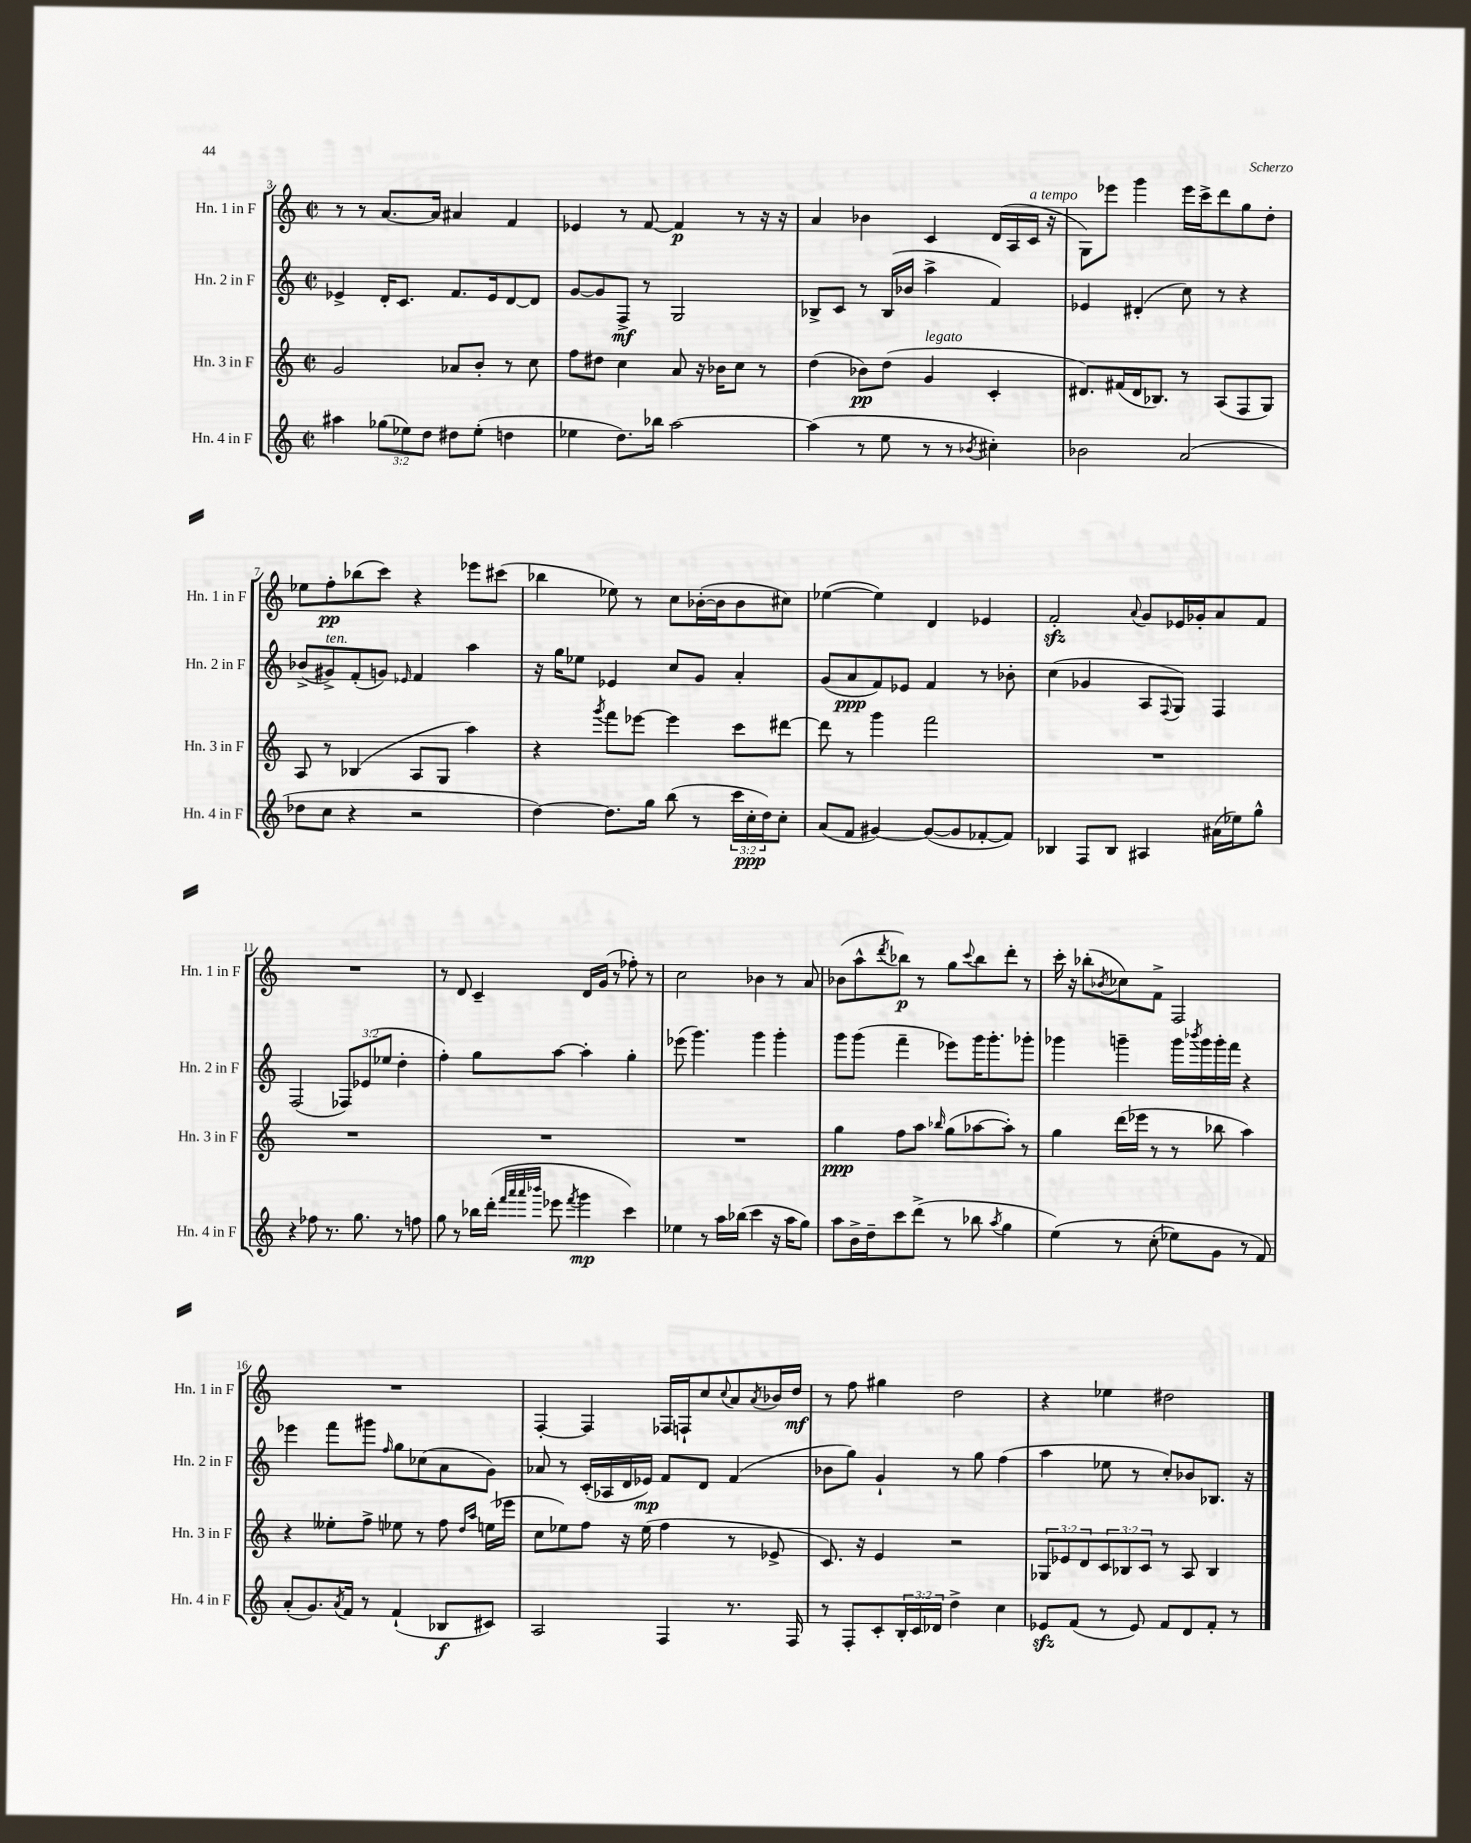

**kern	**dynam	**kern	**dynam	**kern	**dynam	**kern	**dynam
*part4	*part4	*part3	*part3	*part2	*part2	*part1	*part1
*staff4	*staff4	*staff3	*staff3	*staff2	*staff2	*staff1	*staff1
*I"Hn. 4 in F	*	*I"Hn. 3 in F	*	*I"Hn. 2 in F	*	*I"Hn. 1 in F	*
*I'Hn. 4 in F	*	*I'Hn. 3 in F	*	*I'Hn. 2 in F	*	*I'Hn. 1 in F	*
*clefG2	*	*clefG2	*	*clefG2	*	*clefG2	*
*k[]	*	*k[]	*	*k[]	*	*k[]	*
*M2/2	*	*M2/2	*	*M2/2	*	*M2/2	*
*met(c|)	*	*met(c|)	*	*met(c|)	*	*met(c|)	*
=3	=3	=3	=3	=3	=3	=3	=3
4aa#X\	.	2g/	.	4e-X^/	.	8r	.
.	.	.	.	.	.	8r	.
(12gg-X\L	.	.	.	16d'/KL	.	[8.a/L	.
.	.	.	.	8.c/J	.	.	.
12ee-X\)	.	.	.	.	.	.	.
12dd\J	.	.	.	.	.	.	.
.	.	.	.	.	.	16a/Jk]	.
8dd#X\L	.	8a-X/L	.	8.f/L	.	4a#X/	.
(8ee-'\J	.	8b'/J	.	.	.	.	.
.	.	.	.	16e-/k	.	.	.
4ddn\	.	8r	.	[8d/	.	4f/	.
.	.	8cc\	.	8d/J]	.	.	.
=4	=4	=4	=4	=4	=4	=4	=4
4ee-X\	.	8ff\L	.	[8g/L	.	4e-X/	.
.	.	8dd#X\J	.	8g/]	.	.	.
8.dd\L)	.	4cc\	.	8F^/J	mf	8r	.
.	.	.	.	8r	.	[8f/	.
16bb-X\Jk	.	.	.	.	.	.	.
[2aa\	.	8a/	.	2G/	.	4f/]	p
.	.	16r	.	.	.	.	.
.	.	16b-X\KL	.	.	.	.	.
.	.	8cc\J	.	.	.	8r	.
.	.	8r	.	.	.	16r	.
.	.	.	.	.	.	16r	.
=5	=5	=5	=5	=5	=5	=5	=5
(4aa\]	.	(4dd\	.	8B-X^/L	.	4a/	.
.	.	.	.	8c/J	.	.	.
8r	.	8b-X\L)	pp	8r	.	4b-X\	.
8ee\	.	(8dd\J	.	(16B-/LL	.	.	.
.	.	.	.	16b-X/JJ	.	.	.
!	!	!LO:TX:a:i:t=legato	!	!	!	!	!
8r	.	4g/	.	4aa^\	.	4c/	.
8r	.	.	.	.	.	.	.
8qb-X/	.	.	.	.	.	.	.
4cc#X'\)	.	4c'/	.	4f/)	.	(16d/LL	.
.	.	.	.	.	.	16A/	.
!	!	!	!	!	!	!LO:TX:a:i:t=a tempo	!
.	.	.	.	.	.	16c/JJ	.
.	.	.	.	.	.	16r	.
=6	=6	=6	=6	=6	=6	=6	=6
2b-X\	.	8.d#X/L)	.	4e-X/	.	8G\L)	.
.	.	.	.	.	.	8eee-X\J	.
.	.	(16f#X/L	.	.	.	.	.
.	.	16d#/J	.	(4d#X'/	.	4ggg\	.
.	.	8.B-X/J)	.	.	.	.	.
(2a/	.	8r	.	8cc\)	.	16eee-\LL	.
.	.	.	.	.	.	16ccc^\J	.
.	.	(8A/L	.	8r	.	8ddd\	.
.	.	8F/	.	4r	.	8gg\	.
.	.	8G/J)	.	.	.	8dd'\J	.
!!LO:LB:g=z
=7	=7	=7	=7	=7	=7	=7	=7
8dd-X\L	.	8A/	.	(8b-X^/L	.	8ee-X\L	.
!	!	!	!	!LO:TX:a:i:t=ten.	!	!	!
8cc\J	.	8r	.	8g#X^/)	.	8ff'\	pp
4r	.	(4B-X/	.	(8f'/	.	(8bb-X\	.
.	.	.	.	8gn/J)	.	8ccc\J)	.
.	.	.	.	16qqe-X/	.	.	.
2r	.	8A/L	.	4f/	.	4r	.
.	.	8G/J	.	.	.	.	.
.	.	4aa\)	.	4aa\	.	8eee-X\L	.
.	.	.	.	.	.	(8ccc#X\J	.
=8	=8	=8	=8	=8	=8	=8	=8
[4dd\)	.	4r	.	16r	.	4bb-X\	.
.	.	.	.	16gg\KL	.	.	.
.	.	.	.	8ee-X\J	.	.	.
.	.	8qggg/	.	.	.	.	.
8.dd\L]	.	8fff\L	.	4e-X/	.	8ee-X\)	.
.	.	[8eee-X\J	.	.	.	8r	.
16gg\Jk	.	.	.	.	.	.	.
(8bb\	.	4eee-\]	.	8cc/L	.	8cc\L	.
8r	.	.	.	8g/J	.	([16b-X'\L	.
.	.	.	.	.	.	16b-\J]	.
24ccc\LL	.	8ccc\L	.	4a'/	.	8b-\	.
24cc'\	ppp	.	.	.	.	.	.
24dd\J)	.	.	.	.	.	.	.
8cc'\J	.	[8ddd#X\J	.	.	.	8cc#X\J)	.
=9	=9	=9	=9	=9	=9	=9	=9
(8a/L	.	8ddd#\]	.	(8g/L	.	([4ee-X\	.
8f/J	.	8r	.	8a/	ppp	.	.
[4g#X/)	.	4ggg\	.	8f/)	.	4ee-\])	.
.	.	.	.	8e-X/J	.	.	.
(8g#/L_	.	2fff\	.	4f/	.	4d/	.
8g#/]	.	.	.	.	.	.	.
[8f-X'/	.	.	.	8r	.	4e-X/	.
8f-/J])	.	.	.	8b-X'\	.	.	.
=10	=10	=10	=10	=10	=10	=10	=10
4B-X/	.	1r	.	(4cc\	.	2fzz'/	.
8F/L	.	.	.	4g-X/	.	.	.
8B-/J	.	.	.	.	.	.	.
.	.	.	.	.	.	8qqa/	.
4A#X/	.	.	.	8A/L	.	8g/L	.
.	.	.	.	8qqF/	.	.	.
.	.	.	.	8G/J)	.	16e-X/L	.
.	.	.	.	.	.	16g-X'/J	.
(16a#X\LL	.	.	.	4F/	.	8a/	.
16ee-X\J)	.	.	.	.	.	.	.
8gg^^\J	.	.	.	.	.	8f/J	.
!!LO:LB:g=z
=11	=11	=11	=11	=11	=11	=11	=11
4r	.	1r	.	(2F/	.	1r	.
8ff-X\	.	.	.	.	.	.	.
8.r	.	.	.	.	.	.	.
.	.	.	.	12F-X/L)	.	.	.
8.gg\	.	.	.	.	.	.	.
.	.	.	.	(12e-X/	.	.	.
.	.	.	.	12ee-X/J	.	.	.
8r	.	.	.	4dd'\	.	.	.
8ffn\	.	.	.	.	.	.	.
=12	=12	=12	=12	=12	=12	=12	=12
8gg\	.	1r	.	4ff'\)	.	8r	.
8r	.	.	.	.	.	8d/	.
16bb-X\LL	.	.	.	8gg\L	.	4c~/	.
(16ddd'\JJ	.	.	.	.	.	.	.
32qqfff/LLL	.	.	.	.	.	.	.
32qqaaa/	.	.	.	.	.	.	.
32qqaaa/	.	.	.	.	.	.	.
32qqbbb-X/JJJ	.	.	.	.	.	.	.
8eee-X\	.	.	.	[8aa\J	.	.	.
8qfff/	.	.	.	.	.	.	.
4ggg\	mp	.	.	4aa'\]	.	16d/LL	.
.	.	.	.	.	.	(16g/JJ	.
.	.	.	.	.	.	8r	.
4ccc\)	.	.	.	4gg'\	.	8ff-X'\)	.
.	.	.	.	.	.	8r	.
=13	=13	=13	=13	=13	=13	=13	=13
4ee-X\	.	1r	.	(8eee-X\	.	2cc\	.
.	.	.	.	4.ggg\)	.	.	.
8r	.	.	.	.	.	.	.
16aa\LL	.	.	.	.	.	.	.
(16bb-X\JJ	.	.	.	.	.	.	.
4ccc\	.	.	.	4ggg\	.	4b-X\	.
16r	.	.	.	4ggg'\	.	8r	.
16aa\KL	.	.	.	.	.	.	.
8gg\J)	.	.	.	.	.	8a/	.
=14	=14	=14	=14	=14	=14	=14	=14
8aa\L	.	4gg\	ppp	8ggg\L	.	(8b-X\L	.
16b^\L	.	.	.	(8ggg\J	.	8aa^^\	.
16dd~\J	.	.	.	.	.	.	.
.	.	.	.	.	.	8qddd/	.
8ccc\	.	8ff\L	.	4fff~\	.	8bb-X\J)	p
(8ddd^\J	.	8aa\J	.	.	.	8r	.
.	.	16qqbb-X/	.	.	.	.	.
8r	.	(8gg\L	.	8eee-X\L)	.	8gg\L	.
.	.	.	.	.	.	8qqccc/	.
8bb-X\	.	[8aa-X\	.	16ggg\K	.	8bb-\	.
.	.	.	.	8.ggg'\	.	.	.
8qaa/	.	.	.	.	.	.	.
4gg\	.	8aa-'\J])	.	.	.	8ddd'\J	.
.	.	8r	.	8ggg-X'\J	.	8r	.
=15	=15	=15	=15	=15	=15	=15	=15
(4ee\)	.	4gg\	.	4ggg-X\	.	16ccc'\	.
.	.	.	.	.	.	16r	.
.	.	.	.	.	.	(8bb-X'\L	.
.	.	.	.	.	.	8qb-X/	.
8r	.	(16ddd\LL	.	4gggn~\	.	8cc-X\)	.
.	.	16eee-X\JJ	.	.	.	.	.
(8cc'\	.	8r	.	.	.	8f^\J	.
8ee-X\L)	.	8r	.	16ggg\LL	.	2F/	.
.	.	.	.	8qbbb-X/	.	.	.
.	.	.	.	16ggg\	.	.	.
8g\J	.	8bb-X\	.	16ggg'\	.	.	.
.	.	.	.	16fff\JJ	.	.	.
8r	.	4aa\)	.	4r	.	.	.
8f/)	.	.	.	.	.	.	.
!!LO:LB:g=z
=16	=16	=16	=16	=16	=16	=16	=16
(8a'/L	.	4r	.	4eee-X\	.	1r	.
8.g/)	.	.	.	.	.	.	.
.	.	8ee--X'\L	.	8fff\L	.	.	.
8qa/	.	.	.	.	.	.	.
16f/Jk	.	.	.	.	.	.	.
8r	.	8ff^\J	.	8ggg#X\J	.	.	.
.	.	.	.	16qqff/	.	.	.
(4f`/	.	8ee-X\	.	8gg\L	.	.	.
.	.	8r	.	(8cc-X\	.	.	.
8B-X/L	f	8ff\	.	8a\	.	.	.
.	.	16qqdd/LL	.	.	.	.	.
.	.	16qqaa/JJ	.	.	.	.	.
8c#X/J)	.	(16een\LL	.	8g\J)	.	.	.
.	.	16eee-X\JJ	.	.	.	.	.
=17	=17	=17	=17	=17	=17	=17	=17
2A/	.	8cc\L	.	8a-X/	.	[4F'/	.
.	.	8ee-X\)	.	8r	.	.	.
.	.	8ff\J	.	(16c'/LL	.	4F/]	.
.	.	.	.	16A-X/	.	.	.
.	.	16r	.	16d/	.	.	.
.	.	(16ee-\	.	16e-X/JJ)	mp	.	.
4F/	.	4ff\	.	8f/L	.	16F-X/LL	.
.	.	.	.	.	.	16Fn`/J	.
.	.	.	.	8d/J	.	8cc/	.
.	.	.	.	.	.	8qqcc/	.
8.r	.	8r	.	(4f/	.	8a/	.
.	.	.	.	.	.	8qa/	.
.	.	8e-X^/	.	.	.	16b-X/L	.
16F/	.	.	.	.	.	16dd/JJ	mf
=18	=18	=18	=18	=18	=18	=18	=18
8r	.	8.c/)	.	8b-X\L	.	8r	.
8F'/L	.	.	.	8gg\J)	.	8ff\	.
.	.	16r	.	.	.	.	.
8c'/	.	4e/	.	4g`/	.	4gg#X\	.
24B'/L	.	.	.	.	.	.	.
24c/	.	.	.	.	.	.	.
24d-X/JJ	.	.	.	.	.	.	.
4dd^\	.	2r	.	8r	.	2dd\	.
.	.	.	.	8gg\	.	.	.
4cc\	.	.	.	(4ff\	.	.	.
=19	=19	=19	=19	=19	=19	=19	=19
8e-Xzz/L	.	12G-X/L	.	4aa\	.	4r	.
.	.	12e-X/	.	.	.	.	.
(8f/J	.	.	.	.	.	.	.
.	.	12d/	.	.	.	.	.
8r	.	12c/	.	8ee-X\	.	4ee-X\	.
.	.	12B-X/	.	.	.	.	.
8e-/)	.	.	.	8r	.	.	.
.	.	12c/J	.	.	.	.	.
8f/L	.	8r	.	8cc'/L)	.	2dd#X\	.
8d/	.	8A/	.	8b-X/	.	.	.
8f'/J	.	4B-/	.	8.B-X/J	.	.	.
8r	.	.	.	.	.	.	.
.	.	.	.	16r	.	.	.
==	==	==	==	==	==	==	==
*-	*-	*-	*-	*-	*-	*-	*-
